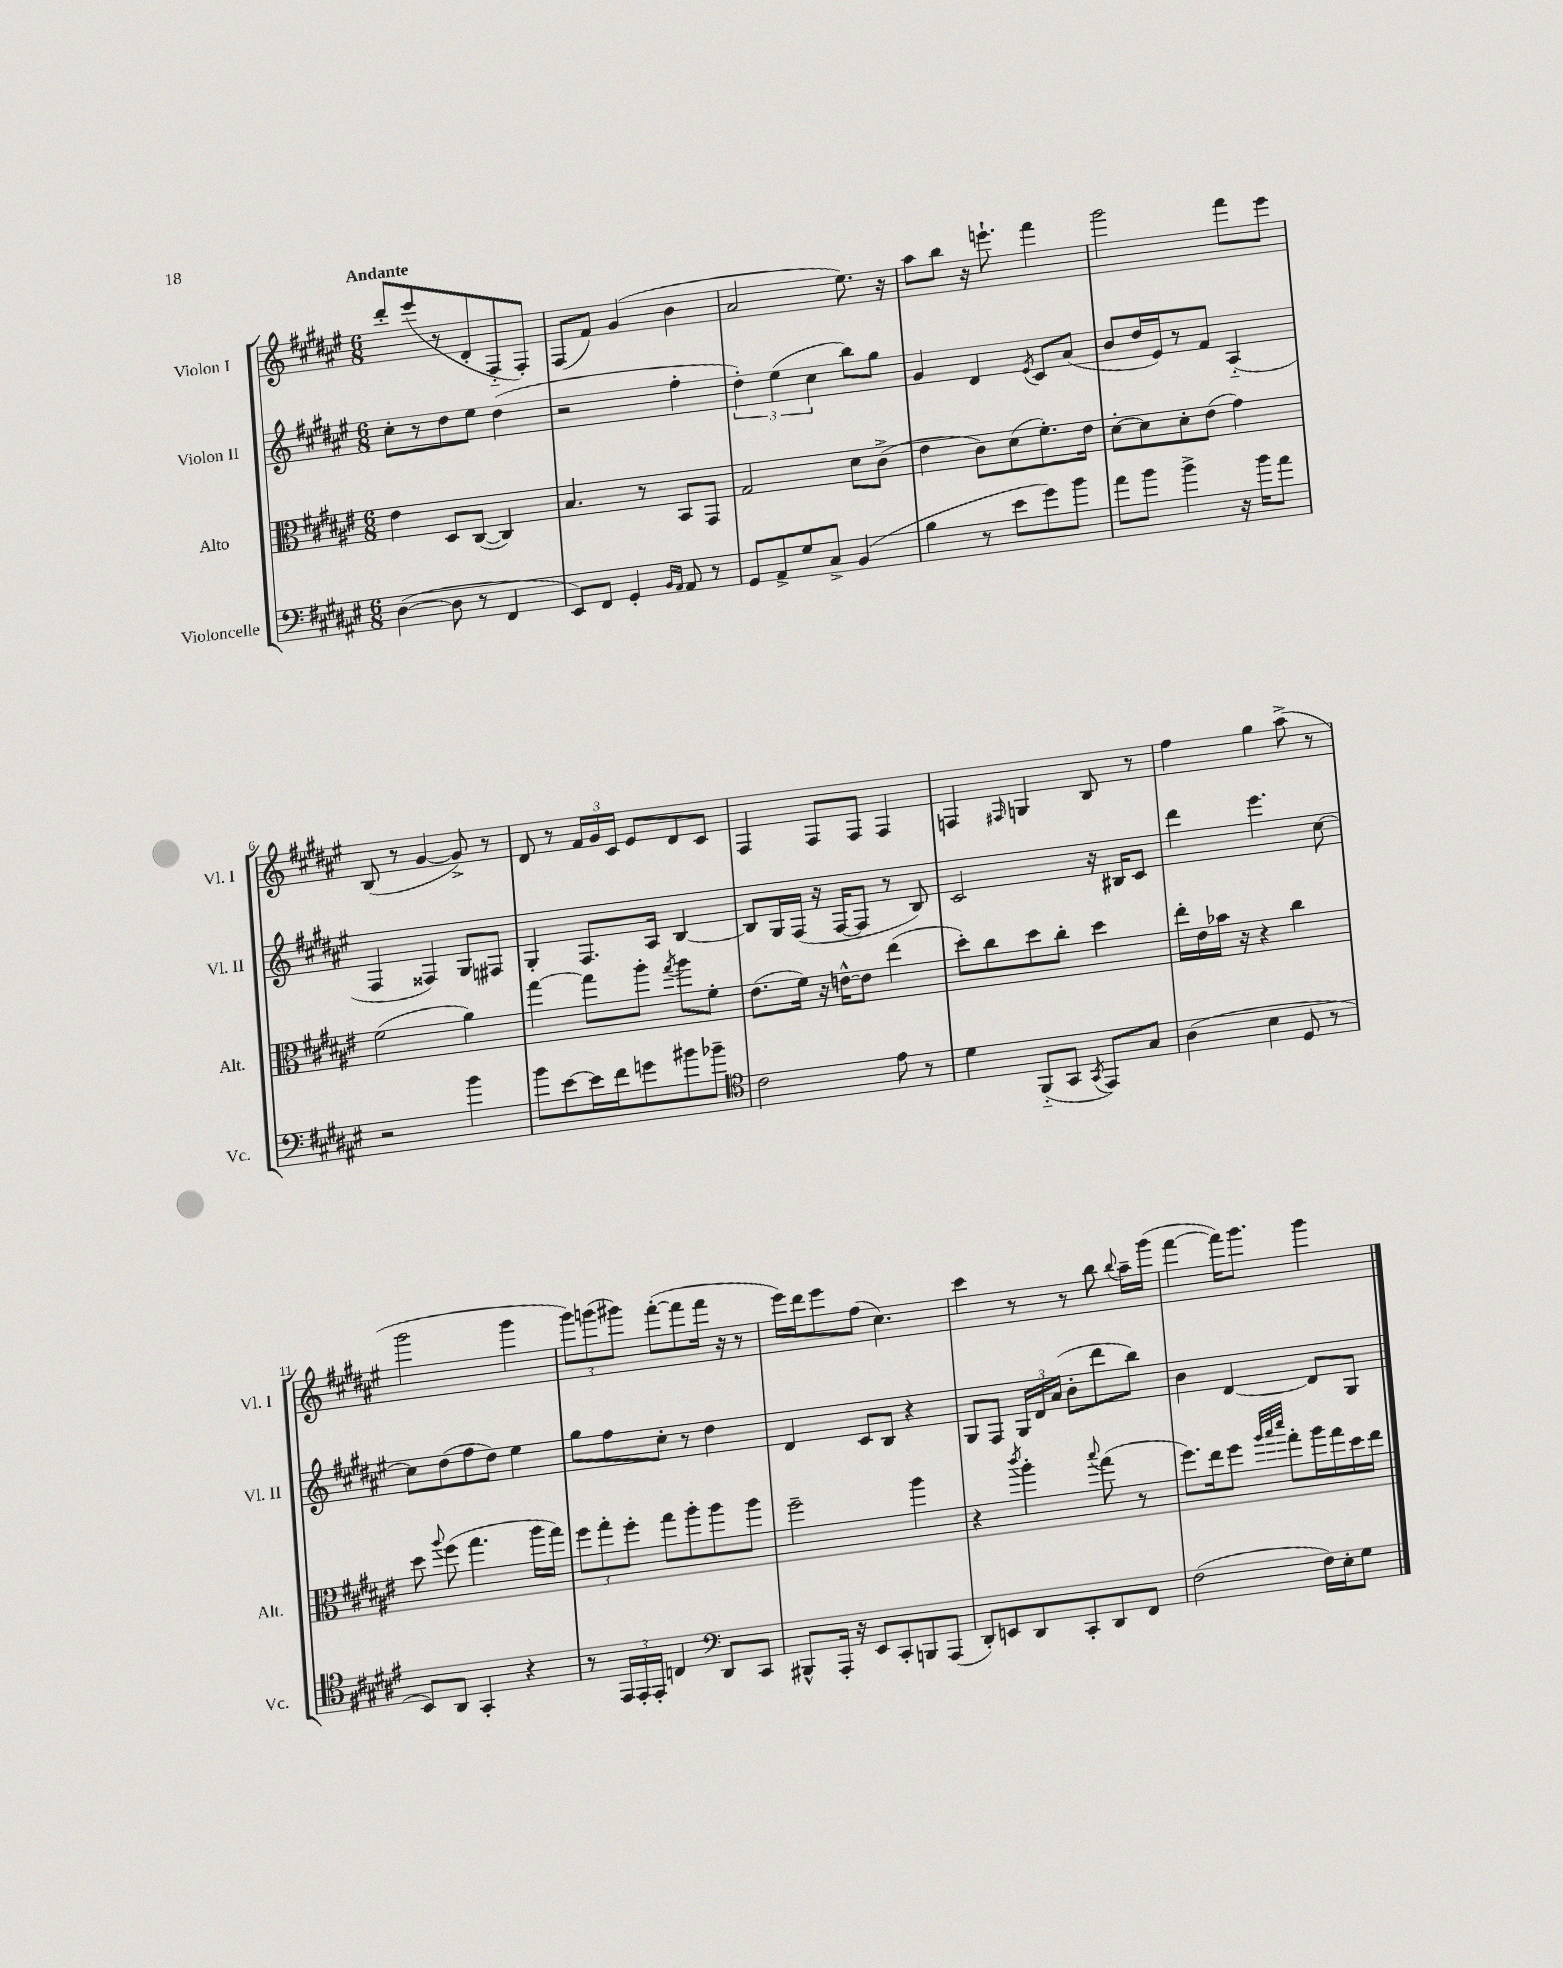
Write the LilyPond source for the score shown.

<<
\new StaffGroup <<
\new Staff = "s0" \with { instrumentName = "Violon I" shortInstrumentName = "Vl. I" } {
    \clef treble \key fis \major \numericTimeSignature \time 6/8 \tempo "Andante"
    \autoBeamOff dis'''8[-. eis'''8( r8 dis'8-. fis8-_ fis8]-.) |
    fis8[( fis'8]) gis'4( b'4 |
    ais'2 eis''8.) r16 |
    ais''8[ b''8] r16 e'''8.-! fis'''4 |
    gis'''2 fis'''8[ eis'''8] |
    b8( r8 gis'4~ gis'8->) r8 |
    dis'8 r8 \tuplet 3/2 { fis'16[ gis'16 cis'16] } eis'8[ dis'8 cis'8] |
    fis4 fis8[ fis8] fis4 |
    f4 \grace { fis16 } g4 b8 r8 |
    fis''4 gis''4 ais''8->( r8 |
    gis'''2 gis'''4 |
    \tuplet 3/2 { gis'''8[) g'''8( gis'''8]) } fis'''8[~-.( fis'''8 fis'''16] r16 r8 |
    eis'''16[) dis'''16 eis'''8 fis''8]( cis''4.) |
    cis'''4 r8 r8 b''8 \appoggiatura { b''8 } ais''16[-- gis'''16]( |
    fis'''4~ fis'''16[) gis'''8.] gis'''4 \bar "|." |
}
\new Staff = "s1" \with { instrumentName = "Violon II" shortInstrumentName = "Vl. II" } {
    \clef treble \key fis \major \numericTimeSignature \time 6/8
    \autoBeamOff cis''8[-. r8 dis''8 eis''8] dis''4( |
    r2 fis''4-. |
    \tuplet 3/2 { dis''4-.) eis''4( cis''4 } b''8[) gis''8] |
    gis'4 dis'4 \acciaccatura { eis'8 } cis'8[ ais'8]( |
    b'8[ dis''16 eis'16) r8 fis'8] ais4-_( |
    fis4 fisis4) gis8[ fis8] |
    gis4-. fis8.[ ais16] b4~ |
    b8[ gis16 fis16]( r16 fis16[~ fis8] r8 b8) |
    cis'2 r16 bis16[ cis'8] |
    dis'''4 eis'''4. cis''8~ |
    cis''8[ dis''8( fis''8 dis''8]) eis''4 |
    gis''8[ fis''8 cis''8]-. r8 dis''4 |
    dis'4 cis'8[ b8] r4 |
    gis8[ fis8] \tuplet 3/2 { gis16[ dis'16 ais'16]( } b'8[-. dis'''8 b''8]) |
    b'4 dis'4~ dis'8[ gis8] \bar "|." |
}
\new Staff = "s2" \with { instrumentName = "Alto" shortInstrumentName = "Alt." } {
    \clef alto \key fis \major \numericTimeSignature \time 6/8
    \autoBeamOff eis'4 dis8[ cis8]~( cis4) |
    b4. r8 b,8[ gis,8] |
    gis2 dis'8[ cis'8]->( |
    eis'4 cis'8[) dis'8( fis'8.-.) eis'16] |
    dis'8[~-. dis'8 dis'8-. eis'8]( gis'4) |
    fis'2( ais'4) |
    gis''4~ gis''8[ ais''8]-. \acciaccatura { gis''8 } ais''8[ fis'8]-. |
    eis'8.[( fis'16]) r16 e'16[~-^ e'8] eis''4( |
    dis''8[-.) cis''8 dis''8 cis''8]-. dis''4 |
    eis''16[-. eis'16 bes'16] r16 r4 cis''4 |
    dis''8 \appoggiatura { ais''8 } fis''8( gis''4. ais''16[ gis''16]) |
    \tuplet 3/2 { fis''8[ gis''8-. fis''8]-. } gis''8[ ais''8-. ais''8 ais''8] |
    fis''2-- ais''4 |
    r4 \acciaccatura { cis'''8 } ais''4-. \appoggiatura { b''8 } gis''8( r8 |
    fis''8.[) eis''16 fis''8] \grace { ais''32[ b''32 dis'''32] } gis''8[-. ais''16 gis''16 dis''16 eis''16] \bar "|." |
}
\new Staff = "s3" \with { instrumentName = "Violoncelle" shortInstrumentName = "Vc." } {
    \clef bass \key fis \major \numericTimeSignature \time 6/8
    \autoBeamOff dis4~( dis8 r8 fis,4 |
    eis,8[) fis,8] gis,4-. \grace { b,16[ ais,16] } ais,8 r8 |
    gis,8[ ais,8-> gis8 cis8]-> b,4( |
    b4 r8 eis'8[ gis'8) b'8] |
    ais'8[ b'8] b'4-> r16 b'16[ ais'8] |
    r2 b'4 |
    b'8[ eis'8~ eis'16 fis'16 g'8 bis'8 bes'8]-- |
    \clef tenor cis'2 eis'8 r8 |
    dis'4 fis,8[-_( gis,8] \acciaccatura { gis,8 } eis,8[) gis8] |
    ais4( b4 dis8 r8 |
    b,8[) ais,8] gis,4-. r4 |
    r8 \tuplet 3/2 { eis,16[ eis,16-. eis,16]-. } c4 \clef bass dis,8[ cis,8] |
    bis,,8[-^ ais,,16]-. r16 eis,8[ cis,8-. b,,8 ais,,8]( |
    dis,8[-.) e,8 dis,8 cis,8-. dis,8 fis,8] |
    fis2( fis16[) eis16-. gis8] \bar "|." |
}
>>
>>
